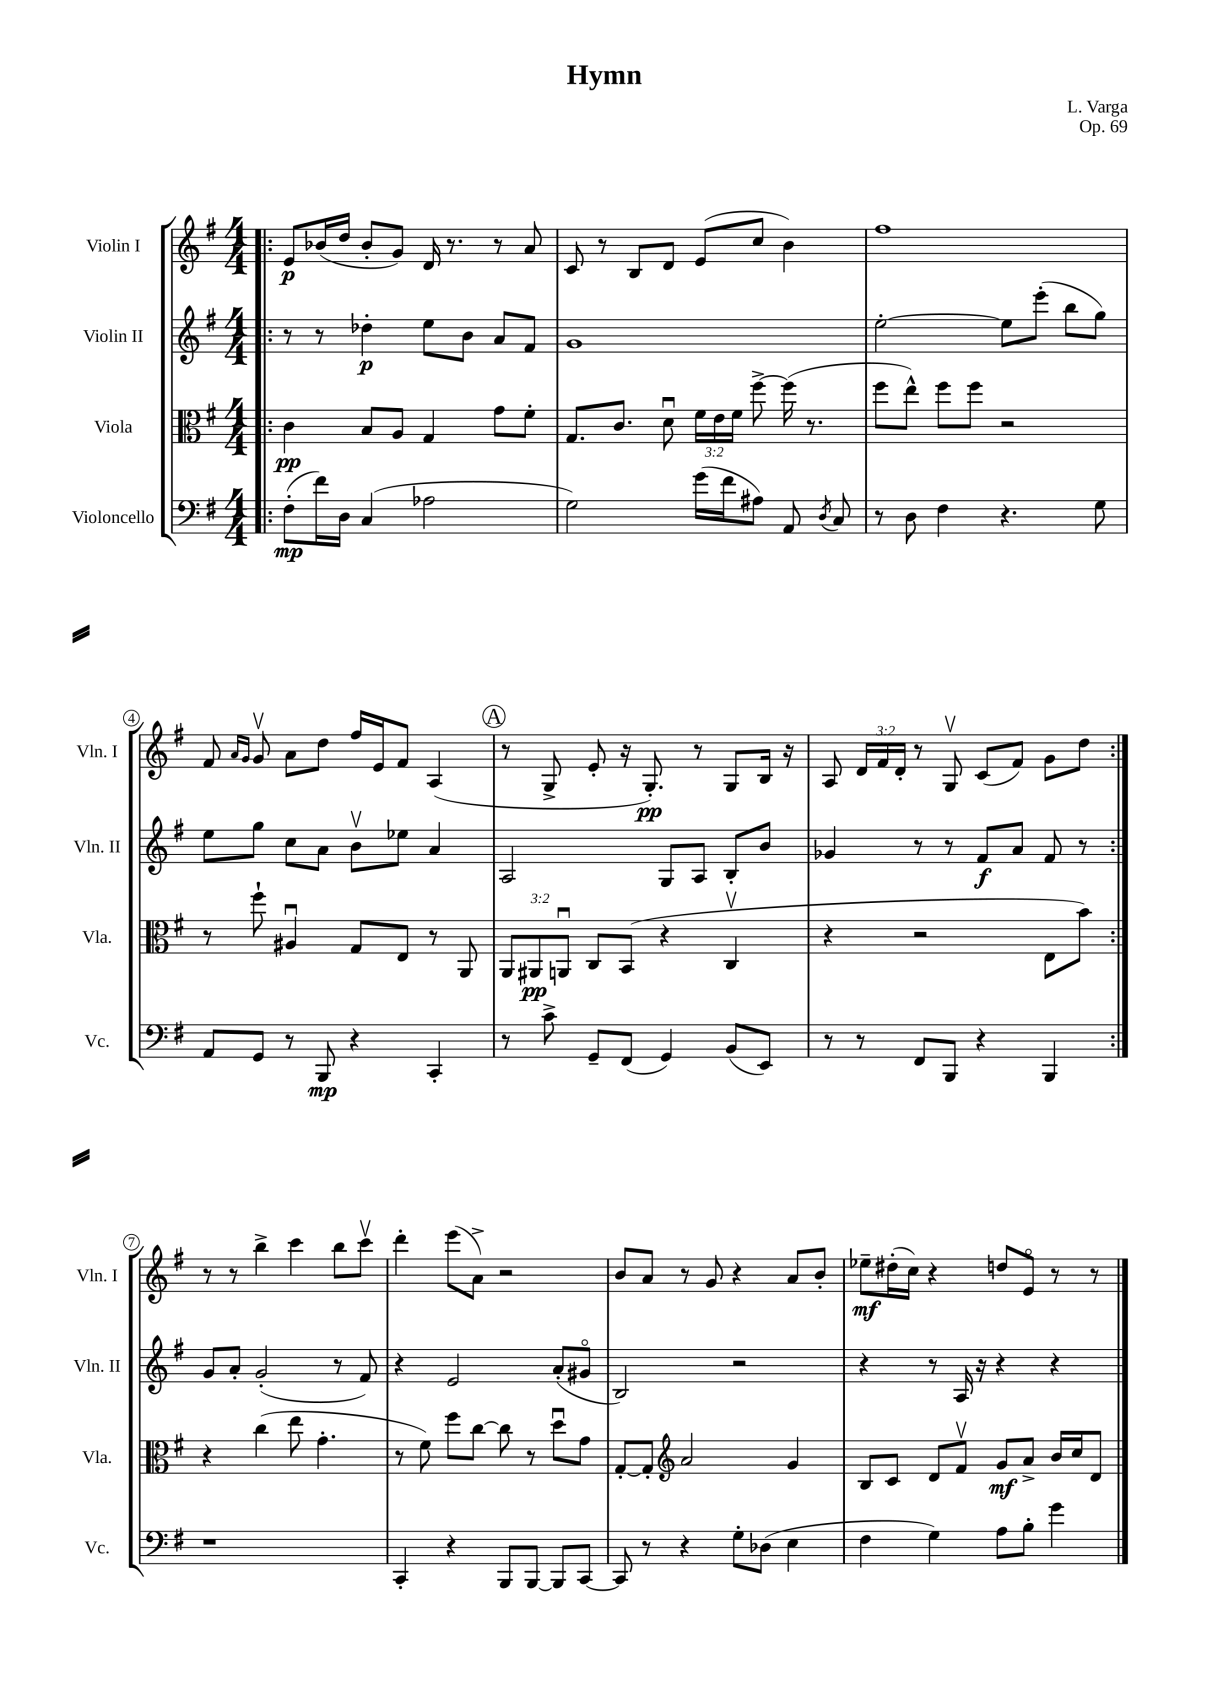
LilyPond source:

\header { title = "Hymn" composer = "L. Varga" opus = "Op. 69" }
<<
\new StaffGroup <<
\new Staff = "s0" \with { instrumentName = "Violin I" shortInstrumentName = "Vln. I" } {
    \clef treble \key g \major \numericTimeSignature \time 4/4 \override Staff.TupletNumber.text = #tuplet-number::calc-fraction-text
    \autoBeamOff \repeat volta 2 { \bar ".|:" e'8[\p bes'16( d''16] bes'8[-. g'8]) d'16 r8. r8 a'8 |
    c'8 r8 b8[ d'8] e'8[( c''8] b'4) |
    fis''1 |
    fis'8 \grace { a'16[ g'16] } g'8\upbow a'8[ d''8] fis''16[ e'16 fis'8] a4( |
    \mark \markup { \circle "A" } r8 g8-> e'8-. r16 g8.-.\pp) r8 g8[ b16] r16 |
    a8 \tuplet 3/2 { d'16[ fis'16 d'16]-. } r8 g8\upbow c'8[( fis'8]) g'8[ d''8] | }
    r8 r8 b''4-> c'''4 b''8[ c'''8]\upbow |
    d'''4-. e'''8[( a'8]->) r2 |
    b'8[ a'8] r8 g'8 r4 a'8[ b'8]-. |
    ees''8[--\mf dis''16-.( c''16]) r4 d''8[ e'8]\flageolet r8 r8 \bar "|." |
}
\new Staff = "s1" \with { instrumentName = "Violin II" shortInstrumentName = "Vln. II" } {
    \clef treble \key g \major \numericTimeSignature \time 4/4
    \autoBeamOff \repeat volta 2 { \bar ".|:" r8 r8 des''4-.\p e''8[ b'8] a'8[ fis'8] |
    g'1 |
    e''2~-. e''8[ e'''8]-.( b''8[ g''8]) |
    e''8[ g''8] c''8[ a'8] b'8[\upbow ees''8] a'4 |
    \mark \markup { \circle "A" } a2 g8[ a8] b8[-. b'8] |
    ges'4 r8 r8 fis'8[\f a'8] fis'8 r8 | }
    g'8[ a'8]-. g'2-.( r8 fis'8) |
    r4 e'2 a'8[-.( gis'8]\flageolet |
    b2) r2 |
    r4 r8 a16 r16 r4 r4 \bar "|." |
}
\new Staff = "s2" \with { instrumentName = "Viola" shortInstrumentName = "Vla." } {
    \clef alto \key g \major \numericTimeSignature \time 4/4 \override Staff.TupletNumber.text = #tuplet-number::calc-fraction-text
    \autoBeamOff \repeat volta 2 { \bar ".|:" c'4\pp b8[ a8] g4 g'8[ fis'8]-. |
    g8.[ c'8.] d'8\downbow \tuplet 3/2 { fis'16[ e'16 fis'16] } fis''8~-> fis''16( r8. |
    fis''8[ e''8]-^) fis''8[ fis''8] r2 |
    r8 fis''8-! ais4\downbow g8[ e8] r8 a,8 |
    \mark \markup { \circle "A" } \tuplet 3/2 { a,8[ ais,8\pp a,8]\downbow } c8[ b,8]( r4 c4\upbow |
    r4 r2 e8[ b'8]) | }
    r4 c''4( e''8 g'4.-. |
    r8 fis'8) fis''8[ c''8]~ c''8 r8 d''8[\downbow g'8] |
    g8[~-. g8]-. \clef treble a'2 g'4 |
    b8[ c'8] d'8[ fis'8]\upbow g'8[\mf a'8]-> b'16[ c''16 d'8] \bar "|." |
}
\new Staff = "s3" \with { instrumentName = "Violoncello" shortInstrumentName = "Vc." } {
    \clef bass \key g \major \numericTimeSignature \time 4/4
    \autoBeamOff \repeat volta 2 { \bar ".|:" fis8[-.\mp( fis'16) d16] c4( aes2 |
    g2) g'16[( fis'16 ais8]) a,8 \acciaccatura { d8 } c8 |
    r8 d8 fis4 r4. g8 |
    a,8[ g,8] r8 b,,8\mp r4 c,4-. |
    \mark \markup { \circle "A" } r8 c'8-> g,8[-- fis,8]( g,4) b,8[( e,8]) |
    r8 r8 fis,8[ b,,8] r4 b,,4 | }
    r1 |
    c,4-. r4 b,,8[ b,,8]~ b,,8[ c,8]~ |
    c,8 r8 r4 g8[-. des8]( e4 |
    fis4 g4) a8[ b8]-. g'4 \bar "|." |
}
>>
>>
\layout { \context { \Score \override BarNumber.stencil = #(make-stencil-circler 0.1 0.3 ly:text-interface::print) } }
